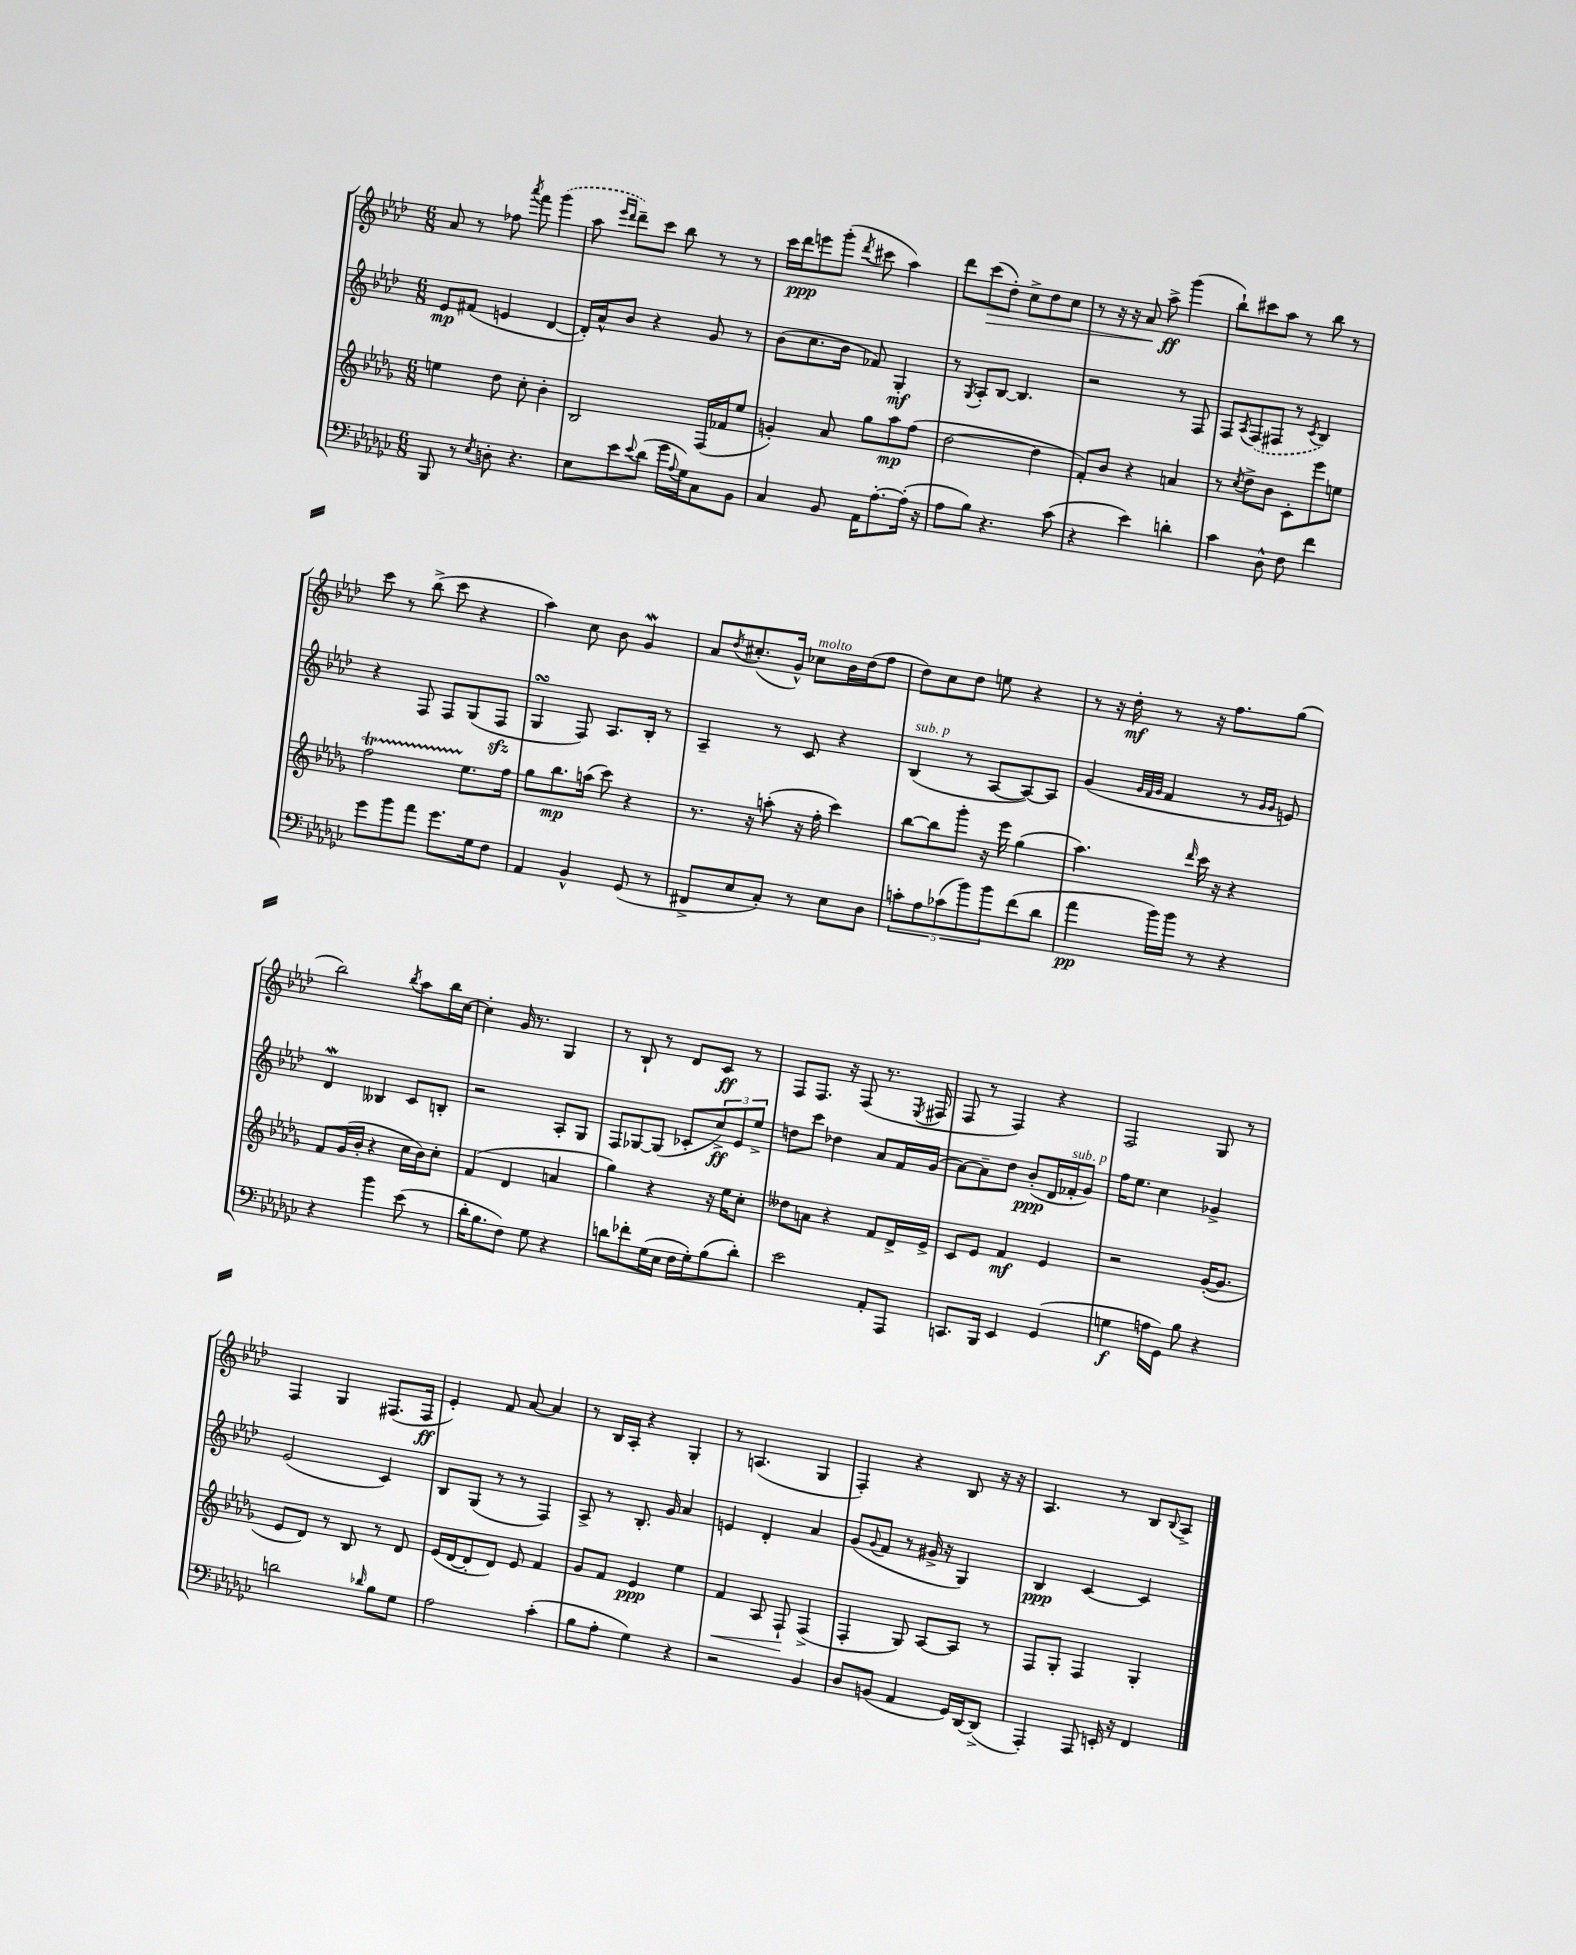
<<
\new StaffGroup <<
\new Staff = "s0" {
    \clef treble \key aes \major \numericTimeSignature \time 6/8
    aes'8 r8 fes''8 \acciaccatura { aes'''8 } f'''8 \once \slurDashed g'''4( |
    aes''8 \grace { ees'''16 des'''16 } des'''8--) c'''8 bes''8 r8 r8 |
    c'''16 des'''16\ppp e'''8 g'''8-.( \acciaccatura { des'''8 } cis'''8 aes''4) |
    des'''8 c'''8\>( des''8-.) c''8-> des''8 c''8 |
    r8 r16 r16 aes'8\! aes''8->\ff g'''4( |
    bes''8-!) cis'''8 aes''8 r8 bes''8 r8 |
    c'''8 r8 bes''8->( c'''8 r4 |
    aes''4) c''8 bes'8 g'4\mordent |
    aes'8 \acciaccatura { des''8 } cis''8.-.( g'16-^) ces''8^\markup { \italic "molto" } bes'16 des''16( f''8 |
    des''8) c''8 des''8 e''8 r4 |
    r8 r16 des''16-.\mf r8 r16 f''8. g''8( |
    bes''2) \acciaccatura { bes''8 } aes''8 bes''16 c''16~ |
    c''4-. g'16 r8. g4 |
    r8 bes8-! r8 des'8 c'8\ff r8 |
    f8 f8. r16 f8( r8. \acciaccatura { ees8 } fis16 |
    f8 r8 f4) r4 |
    f2 g8 r8 |
    f4 g4 fis8.( fis16\ff |
    ees'4-.) f'8 aes'8~ aes'4 |
    r8 bes16 aes16-. r4 g4-. |
    r8 a4.( g4 |
    f4-.) r4 bes8 r16 r16 |
    aes4. r8 bes8 \appoggiatura { bes8 } aes8-> \bar "|." |
}
\new Staff = "s1" {
    \clef treble \key aes \major \numericTimeSignature \time 6/8
    ees'8\mp fis'8( e'4 des'4~ |
    des'16-.) aes'16-^ bes'8 r4 g'8 r8 |
    bes'8( c''8. bes'16 fes'8) g4-.\mf |
    r8 \acciaccatura { g8 } aes8-. bes8~ bes4. |
    r2 r8 f8 |
    f8 \acciaccatura { aes8 } \once \slurDashed f8( fis8 r8 \acciaccatura { c'8 } bes4) |
    r4 f8 f8 g8( f8\sfz |
    g4\turn f8) aes8. bes16-. r8 |
    aes4-- r8 c'8 r4 |
    bes4^\markup { \italic "sub. p" }( r8 aes8~ aes8~) aes8 |
    g'4( \grace { g'32 f'32 g'32 } f'4 r8 \grace { g'16 g'16 } e'8) |
    des'4\mordent beses4 c'8 b8-. |
    r2 aes8-. g8 |
    f8 ges8~ ges8( ces'8-. \tuplet 3/2 { c''8->\ff) ees'8 ees''8-> } |
    d''8 c'''8 des''4 aes'8 f'16 g'16( |
    aes'8~) aes'8-- des''8 bes'8-.\ppp( des'16 fes'16-.^\markup { \italic "sub. p" } g'8) |
    f''16 ees''8. c''4 ges'4-> |
    ees'2( c'4) |
    bes8 g8( r8 r8 f4) |
    aes8-> r8 bes8.-. g'16 aes'4 |
    e'4 des'4-. aes'4 |
    g'8( \appoggiatura { g'8 } f'8 r8 gis'16-> r16 g4) |
    bes4\ppp c'4~ c'4 \bar "|." |
}
\new Staff = "s2" {
    \clef treble \key des \major \numericTimeSignature \time 6/8
    e''4 des''8 c''8-. bes'4-. |
    bes2 f16( fes'16 ees''8 |
    g'4-.) aes'8 ges''8 aes''8\mp f''8( |
    des''2~ des''4 |
    f'8-.) bes'8 r4 a'4 |
    r8 \acciaccatura { c''8 } des''8-> bes'8 c'8-. ees'''8 e''8 |
    f''2\startTrillSpan ees''8.\stopTrillSpan f''16 |
    ges''8 bes''8.\mp a''16( c'''8) r4 |
    r8. r16 a''8-.( r16 f''16-. c'''4) |
    bes''8~ bes''8 ges'''8-. r16 ees'''16 ges''4( |
    aes''4.) \grace { des'''16 } c'''16 r16 r4 |
    f'8 ges'16( bes'16-. r4 c''16 bes'16) c''8-. |
    f'4( des'4 a'4 |
    ges''4) r4 r16 ees''16 c''8-. |
    deses''8 a'8 r4 f'8 des'16-> ees'16-> |
    c'8 ees'8 f'4\mf ees'4 |
    r2 ges'16~-.( ges'8. |
    ees'8 des'8) r8 bes8 r8 des'8 |
    ees'16( des'16~ des'8-. des'8) ees'8 f'4 |
    ges'8 f'8 ees'4\ppp ees''4 |
    f'4\< aes8 f8-!\! f4->( |
    f4-. ges8) aes8~ aes8 r8 |
    f8 ges8-. f4 ges4-. \bar "|." |
}
\new Staff = "s3" {
    \clef bass \key ges \major \numericTimeSignature \time 6/8
    bes,,8 r8 \acciaccatura { ees8 } d8-. r4. |
    ees8 ees'8 \appoggiatura { ees'8 } des'8( ges'16 \appoggiatura { aes8 } ges16) ces8 bes,8 |
    ces4 bes,8 aes,16 aes8.~-. aes16-.( r16 |
    aes8 bes8) r4. ces'8( |
    r4 ees'4) d'4-. |
    ces'4 des8-^ f8 f'4 |
    ges'8 bes'8 aes'8 ges'8. ges16 f8 |
    aes,4 bes,4-^ ges,8( r8 |
    fis,8-> ees8 ces8-.) r8 ees8 des8 |
    \tuplet 5/4 { c'8-. aes8 ces'8( bes'8) bes'8 } f'8( des'8 |
    aes'4\pp bes'16) bes'16 r8 r4 |
    r4 bes'4 ees'8( r8 |
    des'16-. bes8. f8) ges8 r4 |
    d'8 fes'8-. ges16( ees16 f16 ges16-.) bes8( d'8-.) |
    ees'2 aes,8-. aes,,8 |
    c,8. bes,,16 ees,4 ges,4( |
    g4\f a16 ges,16) bes8 r4 |
    d'2 \grace { des'16 } bes8 ges8 |
    aes2 ces'4-.( |
    bes8 aes8-. ges4) r4 |
    r2 bes,4 |
    des8 b,8( aes,4 ges,16) des,16~ des,8->( |
    aes,,4-.) aes,,8 e,16-. r16 f,4 \bar "|." |
}
>>
>>
\layout { \context { \Score \remove "Bar_number_engraver" } }
